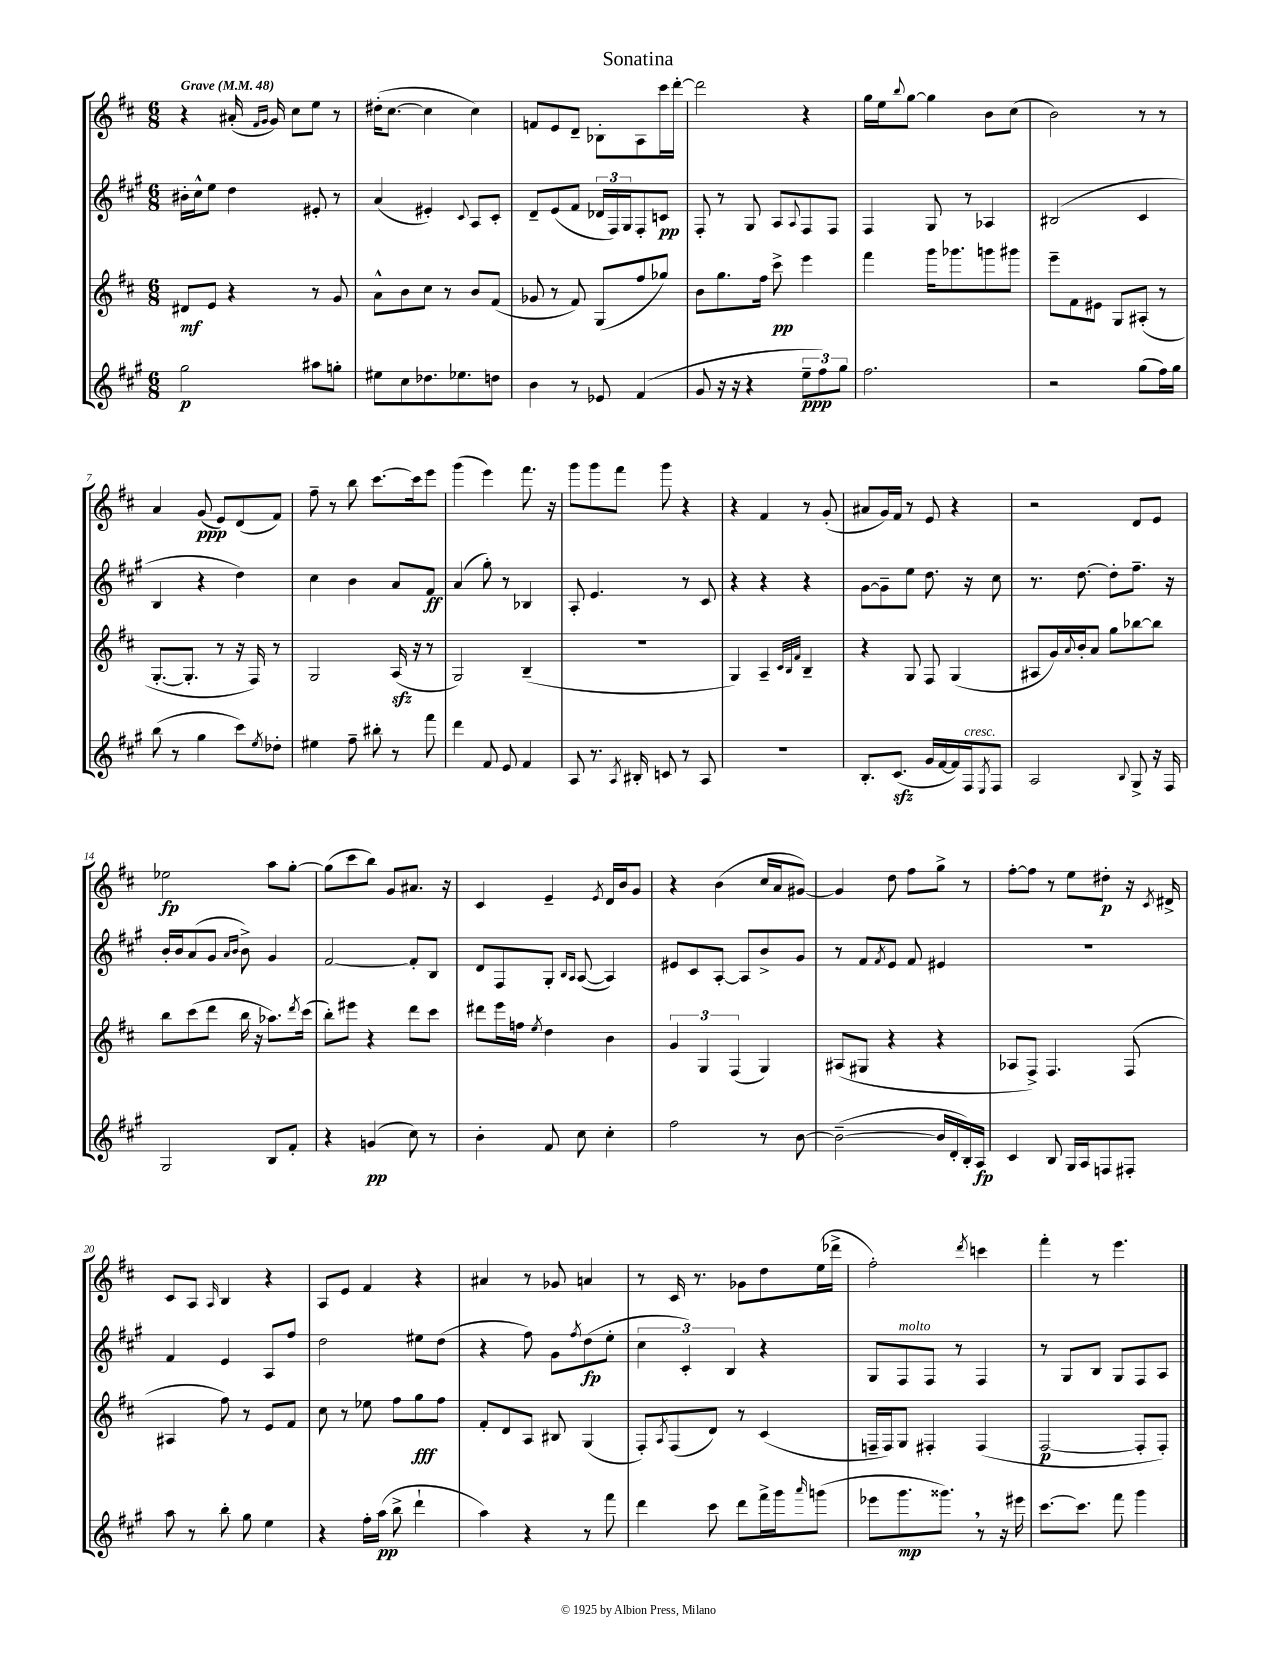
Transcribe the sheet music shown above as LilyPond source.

\header { title = "Sonatina" }
<<
\new StaffGroup <<
\new Staff = "s0" {
    \clef treble \key d \major \numericTimeSignature \time 6/8 \tempo "Grave" 4 = 48
    r4 ais'16-.( \grace { fis'16 g'16 } g'16) cis''8 e''8 r8 |
    dis''16-.( cis''8.~ cis''4 cis''4) |
    f'8 e'8 d'8-- bes8-. a8 cis'''16 d'''16~-. |
    d'''2 r4 |
    g''16 e''16 \appoggiatura { b''8 } g''8~ g''4 b'8 cis''8( |
    b'2) r8 r8 |
    a'4 g'8\ppp( e'8) d'8( fis'8) |
    fis''8-- r8 b''8 cis'''8.~ cis'''16 e'''8 |
    g'''4( e'''4) fis'''8. r16 |
    g'''8 g'''8 fis'''8 g'''8 r4 |
    r4 fis'4 r8 g'8-.( |
    ais'8 g'16) fis'16 r8 e'8 r4 |
    r2 d'8 e'8 |
    ees''2\fp a''8 g''8~-. |
    g''8( cis'''8 b''8) g'8 ais'8. r16 |
    cis'4 e'4-- \acciaccatura { e'8 } d'16 b'16 g'8 |
    r4 b'4( cis''16 a'16 gis'8~) |
    gis'4 d''8 fis''8 g''8-> r8 |
    fis''8~-. fis''8 r8 e''8 dis''8-.\p r16 \acciaccatura { cis'8 } dis'16-> |
    cis'8 a8 \grace { a16 } b4 r4 |
    a8 e'8 fis'4 r4 |
    ais'4 r8 ges'8 a'4 |
    r8 cis'16 r8. ges'8 d''8 e''16( des'''16-> |
    fis''2-.) \acciaccatura { d'''8 } c'''4 |
    fis'''4-. r8 e'''4. \bar "|." |
}
\new Staff = "s1" {
    \clef treble \key a \major \numericTimeSignature \time 6/8
    bis'16-. cis''16-^ e''8 d''4 eis'8-. r8 |
    a'4( eis'4-.) \appoggiatura { cis'8 } a8 cis'8-. |
    d'8-- e'8( fis'8 \tuplet 3/2 { des'16 fis16) gis16 } fis8-. c'8\pp |
    fis8-. r8 gis8 a8 \appoggiatura { a8 } fis8 fis8 |
    fis4 gis8 r8 aes4 |
    bis2( cis'4 |
    b4 r4 d''4) |
    cis''4 b'4 a'8 fis'8\ff |
    a'4( gis''8-.) r8 bes4 |
    a8-. e'4. r8 cis'8 |
    r4 r4 r4 |
    gis'8~ gis'8-- e''8 d''8. r16 cis''8 |
    r8. d''8.~ d''8-. fis''8.-- r16 |
    b'16-. b'16 a'8( gis'8 \grace { a'16 b'16 } b'8->) gis'4 |
    fis'2~ fis'8-. b8 |
    d'8 fis8 gis8-. \grace { b16 a16 } a8~( a4) |
    eis'8 cis'8 a8~-. a8 b'8-> gis'8 |
    r8 fis'8 \acciaccatura { fis'8 } e'8 fis'8 eis'4 |
    R2. |
    fis'4 e'4 a8 fis''8 |
    d''2 eis''8 d''8( |
    r4 fis''8) gis'8 \acciaccatura { fis''8 } d''8\fp( e''8-. |
    \tuplet 3/2 { cis''4 cis'4-.) b4 } r4 |
    gis8 fis8^\markup { \italic "molto" } fis8 r8 fis4 |
    r8 gis8 b8 gis8 fis8 a8 \bar "|." |
}
\new Staff = "s2" {
    \clef treble \key d \major \numericTimeSignature \time 6/8
    dis'8\mf e'8 r4 r8 g'8 |
    a'8-^ b'8 cis''8 r8 b'8 fis'8( |
    ges'8 r8 fis'8) g8( fis''8 ges''8) |
    b'8 g''8. fis''16 cis'''8->\pp e'''4 |
    fis'''4 g'''16 ges'''8. g'''8 gis'''8 |
    e'''8-- fis'8 eis'8 g8 ais8-.( r8 |
    g8.~-. g8.-. r8 r16 fis16) r8 |
    g2 a16\sfz( r16 r8 |
    g2) b4--( |
    R2. |
    g4) a4-- \grace { cis'32 b32 fis'32 } b4-- |
    r4 g8 fis8 g4( |
    ais8 g'16) \appoggiatura { a'8 } b'16-. a'8 g''8 bes''8~ bes''8 |
    b''8 cis'''8( d'''8 b''16 r16 aes''8.) \acciaccatura { d'''8 } cis'''16( |
    b''8-.) eis'''8 r4 d'''8 cis'''8 |
    dis'''8 e'''16 f''16 \acciaccatura { e''8 } d''4 b'4 |
    \tuplet 3/2 { g'4 g4 fis4( } g4) |
    ais8( gis8 r4 r4 |
    aes8 fis8->) fis4. fis8( |
    ais4 fis''8) r8 e'8 fis'8 |
    cis''8 r8 ees''8 fis''8 g''8\fff fis''8 |
    fis'8-. d'8 a8 bis8 g4( |
    fis8-.) \acciaccatura { a8 } fis8( d'8) r8 cis'4( |
    f16-- f16) g8 fis4-. fis4( |
    fis2~\p fis8-. fis8-.) \bar "|." |
}
\new Staff = "s3" {
    \clef treble \key a \major \numericTimeSignature \time 6/8
    gis''2\p ais''8 g''8-. |
    eis''8 cis''8 des''8. ees''8. d''8 |
    b'4 r8 ees'8 fis'4( |
    gis'8 r16 r16 r4 \tuplet 3/2 { e''8--\ppp fis''8) gis''8 } |
    fis''2. |
    r2 gis''8( fis''16) gis''16 |
    b''8( r8 gis''4 cis'''8) \acciaccatura { e''8 } des''8-. |
    eis''4 fis''8-- bis''8-. r8 fis'''8 |
    d'''4 fis'8 e'8 fis'4 |
    a8 r8. \acciaccatura { a8 } bis16-. c'8 r8 a8 |
    R2. |
    b8.-. cis'8.\sfz( gis'16 fis'16~ fis'16) fis16^\markup { \italic "cresc." } \acciaccatura { e8 } fis8 |
    a2 \appoggiatura { b8 } gis8-> r16 fis16 |
    gis2 b8 fis'8-. |
    r4 g'4\pp( cis''8) r8 |
    b'4-. fis'8 cis''8 cis''4-. |
    fis''2 r8 b'8~ |
    b'2~--( b'16 d'16-. b16-.) a16\fp |
    cis'4 b8 gis16 a16 f8 fis8-. |
    a''8 r8 b''8-. gis''8 e''4 |
    r4 fis''16-. a''16\pp( b''8-> d'''4-! |
    a''4) r4 r8 fis'''8 |
    d'''4 cis'''8 d'''8 fis'''16-> gis'''16 \grace { a'''16 } g'''8( |
    ees'''8 gis'''8.\mp gisis'''8.) \breathe r8 r16 eis'''16 |
    cis'''8.~ cis'''8. fis'''8 gis'''4 \bar "|." |
}
>>
>>
